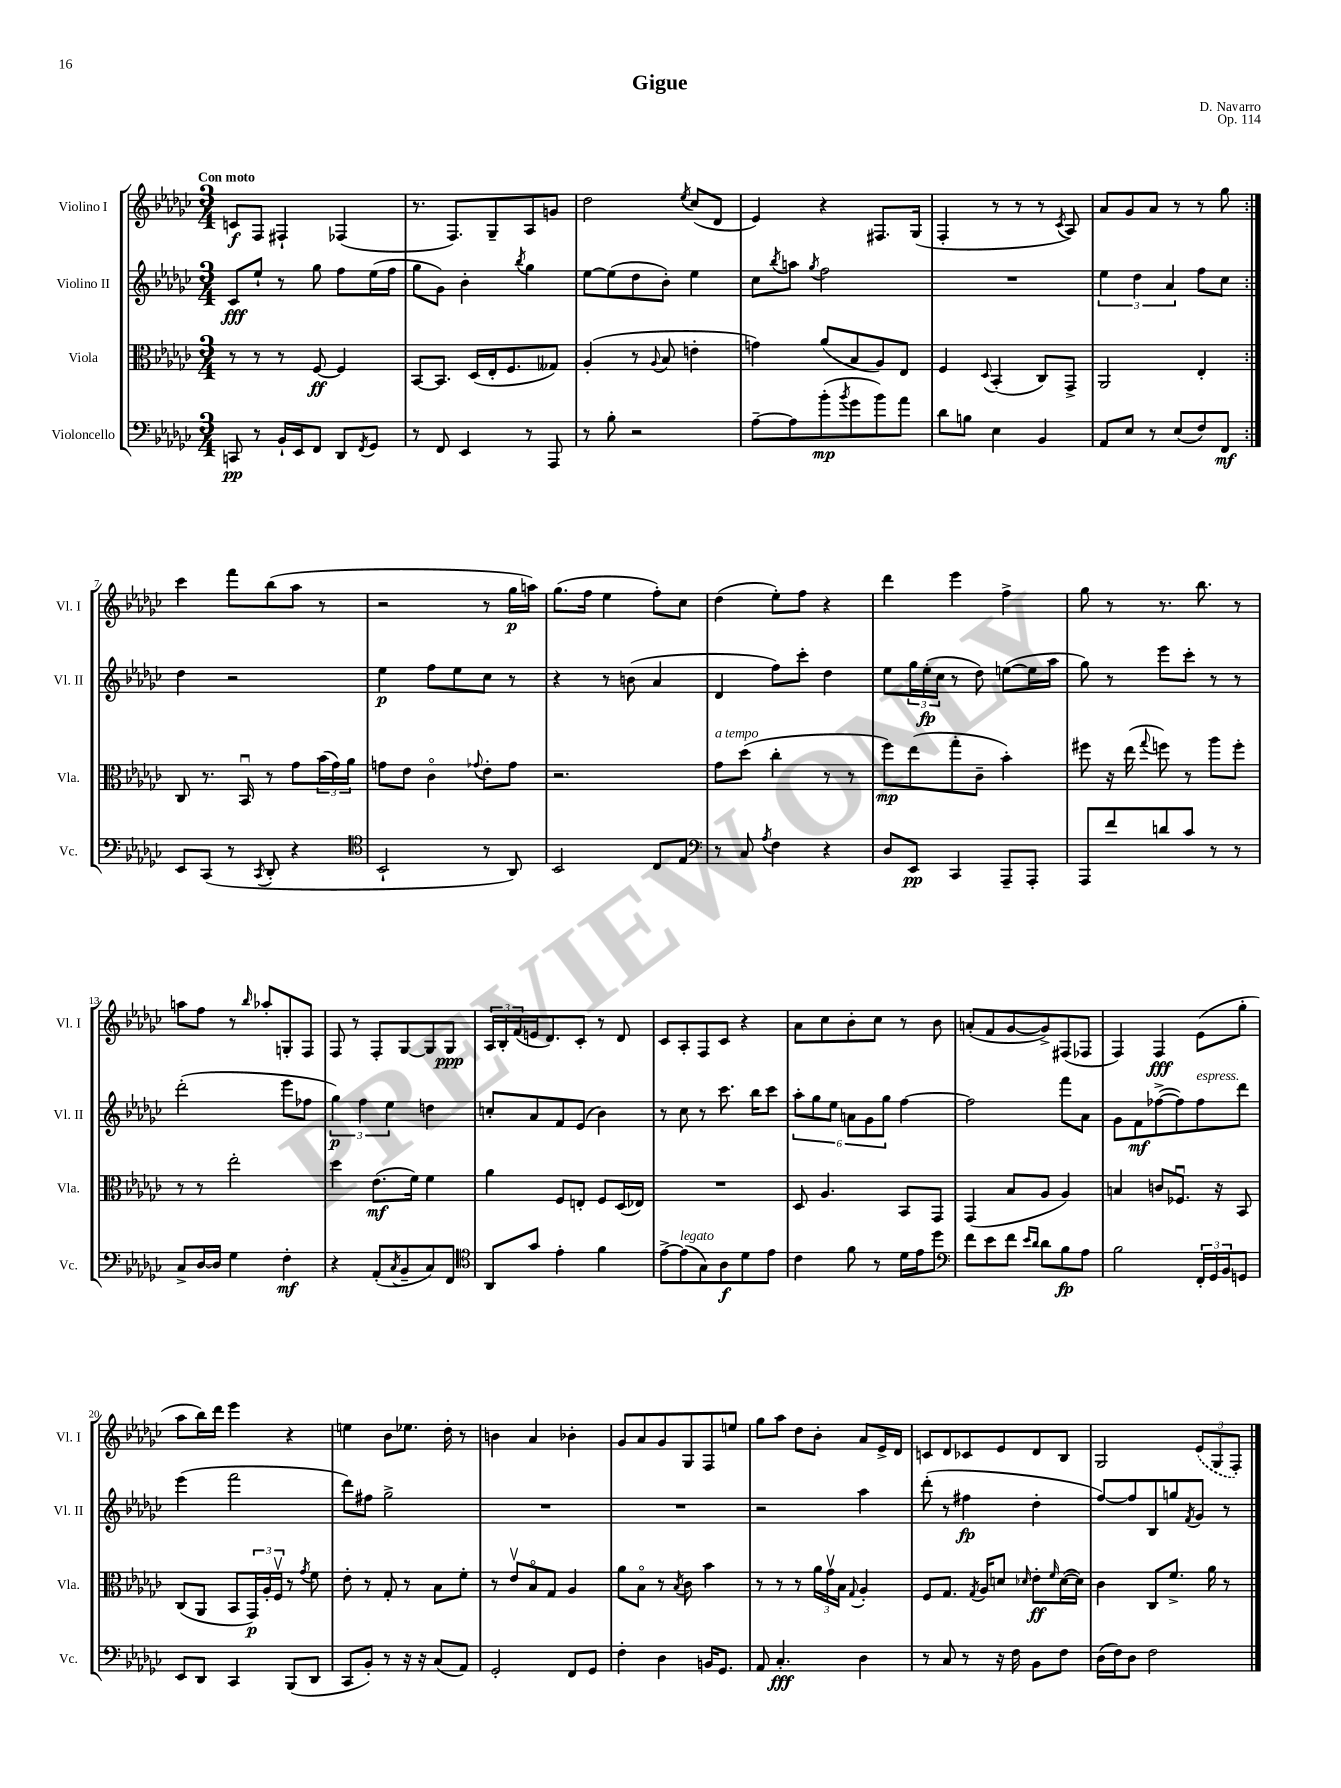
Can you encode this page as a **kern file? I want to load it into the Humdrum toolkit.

**kern	**dynam	**kern	**dynam	**kern	**dynam	**kern	**dynam
*part4	*part4	*part3	*part3	*part2	*part2	*part1	*part1
*staff4	*staff4	*staff3	*staff3	*staff2	*staff2	*staff1	*staff1
*I"Violoncello	*	*I"Viola	*	*I"Violino II	*	*I"Violino I	*
*I'Vc.	*	*I'Vla.	*	*I'Vl. II	*	*I'Vl. I	*
*clefF4	*	*clefC3	*	*clefG2	*	*clefG2	*
*k[b-e-a-d-g-c-]	*	*k[b-e-a-d-g-c-]	*	*k[b-e-a-d-g-c-]	*	*k[b-e-a-d-g-c-]	*
*M3/4	*	*M3/4	*	*M3/4	*	*M3/4	*
=1	=1	=1	=1	=1	=1	=1	=1
!	!	!	!	!	!	!LO:TX:a:B:t=Con moto	!
8CCn/	pp	8r	.	8c-/L	fff	8cn/L	f
8r	.	8r	.	8ee-`/J	.	8F/J	.
16BB-`/LL	.	8r	.	8r	.	4F#X`/	.
16EE-/J	.	.	.	.	.	.	.
8FF/J	.	[8F/	ff	8gg-\	.	.	.
8DD-/L	.	4F/]	.	8ff\L	.	(4F-X/	.
8qFF/	.	.	.	.	.	.	.
8GG-/J	.	.	.	(16ee-\L	.	.	.
.	.	.	.	16ff\JJ	.	.	.
=2	=2	=2	=2	=2	=2	=2	=2
8r	.	[8BB-/L	.	8gg-\L	.	8.r	.
8FF/	.	8.BB-/J]	.	8g-\J)	.	.	.
.	.	.	.	.	.	8.F/L)	.
4EE-/	.	.	.	4b-'\	.	.	.
.	.	(16D-/LL	.	.	.	.	.
.	.	16E-'/J	.	.	.	8G-~/	.
.	.	8.F/	.	.	.	.	.
.	.	.	.	8qbb-/	.	.	.
8r	.	.	.	4gg-\	.	8A-/	.
8AAA-/	.	8G--X/J)	.	.	.	8gn/J	.
=3	=3	=3	=3	=3	=3	=3	=3
8r	.	(4A-'/	.	[8ee-\L	.	2dd-\	.
8B-'\	.	.	.	(8ee-\]	.	.	.
2r	.	8r	.	8dd-\	.	.	.
.	.	8qqA-/	.	.	.	.	.
.	.	8B-/	.	8b-'\J)	.	.	.
.	.	.	.	.	.	8qee-/	.
.	.	4en'\	.	4ee-\	.	(8cc-/L	.
.	.	.	.	.	.	8d-/J	.
=4	=4	=4	=4	=4	=4	=4	=4
[8A-~\L	.	4gn\)	.	8cc-\L	.	4e-/)	.
.	.	.	.	8qbb-/	.	.	.
8A-\]	.	.	.	8aan\J	.	.	.
.	.	.	.	8qgg-/	.	.	.
(8b-'\	mp	(8a-/L	.	2ff\	.	4r	.
8qb-/	.	.	.	.	.	.	.
8g-\	.	8B-/	.	.	.	.	.
8b-\)	.	8A-/)	.	.	.	8.F#X/L	.
8a-\J	.	8E-/J	.	.	.	.	.
.	.	.	.	.	.	(16G-/Jk	.
=5	=5	=5	=5	=5	=5	=5	=5
8d-\L	.	4F/	.	2.r	.	4F'/	.
8Bn\J	.	.	.	.	.	.	.
.	.	8qqD-/	.	.	.	.	.
4E-\	.	(4BB-'/	.	.	.	8r	.
.	.	.	.	.	.	8r	.
4BB-/	.	8C-/L)	.	.	.	8r	.
.	.	.	.	.	.	8qc-/	.
.	.	8GG-^/J	.	.	.	8A-/)	.
=6	=6	=6	=6	=6	=6	=6	=6
8AA-/L	.	2AA-/	.	6ee-\	.	8a-/L	.
8E-/J	.	.	.	.	.	8g-/	.
.	.	.	.	6dd-\	.	.	.
8r	.	.	.	.	.	8a-/J	.
.	.	.	.	6a-/	.	.	.
(8E-/L	.	.	.	.	.	8r	.
8F/)	.	4E-'/	.	8ff\L	.	8r	.
8FF/J	mf	.	.	8cc-\J	.	8gg-\	.
!!LO:LB:g=z
=7:|!	=7:|!	=7:|!	=7:|!	=7:|!	=7:|!	=7:|!	=7:|!
8EE-/L	.	8C-/	.	4dd-\	.	4ccc-\	.
(8CC-/J	.	8.r	.	.	.	.	.
8r	.	.	.	2r	.	8fff\L	.
.	.	16BB-u/	.	.	.	.	.
8qCC-/	.	.	.	.	.	.	.
8DD-'/	.	8r	.	.	.	(8bb-\	.
4r	.	8g-\L	.	.	.	8aa-\J	.
.	.	(24b-\L	.	.	.	8r	.
.	.	24g-\)	.	.	.	.	.
.	.	24a-\JJ	.	.	.	.	.
=8	=8	=8	=8	=8	=8	=8	=8
*clefC4	*	*	*	*	*	*	*
2BB-`/	.	8gn\L	.	4ee-\	p	2r	.
.	.	8e-\J	.	.	.	.	.
.	.	4c-\	.	8ff\L	.	.	.
.	.	.	.	8ee-\	.	.	.
.	.	8qqg-X/	.	.	.	.	.
8r	.	8e-'\L	.	8cc-\J	.	8r	.
8AA-/)	.	8g-\J	.	8r	.	16gg-\LL	p
.	.	.	.	.	.	16aan\JJ)	.
=9	=9	=9	=9	=9	=9	=9	=9
2BB-/	.	2.r	.	4r	.	(8.gg-\L	.
.	.	.	.	.	.	16ff\Jk	.
.	.	.	.	8r	.	4ee-\	.
.	.	.	.	(8bn\	.	.	.
8C-/L	.	.	.	4a-/	.	8ff'\L)	.
8E-/J	.	.	.	.	.	8cc-\J	.
=10	=10	=10	=10	=10	=10	=10	=10
*clefF4	*	*	*	*	*	*	*
!	!	!LO:TX:a:i:t=a tempo	!	!	!	!	!
8r	.	8g-\L	.	4d-/	.	(4dd-\	.
8C-/	.	(8dd-\J	.	.	.	.	.
8qA-/	.	.	.	.	.	.	.
4F\	.	4cc-'\	.	8ff\L)	.	8ee-'\L)	.
.	.	.	.	8ccc-'\J	.	8ff\J	.
4r	.	8r	.	4dd-\	.	4r	.
.	.	8r	.	.	.	.	.
=11	=11	=11	=11	=11	=11	=11	=11
8D-/L	.	8ff\L)	mp	8ee-\L	.	4ddd-\	.
8EE-/J	pp	(8ee-\	.	24gg-\L	.	.	.
.	.	.	.	(24ee-'\	fp	.	.
.	.	.	.	24cc-\JJ	.	.	.
4CC-/	.	8gg-'\	.	8r	.	4eee-\	.
.	.	8c-~\J	.	8dd-\)	.	.	.
8AAA-~/L	.	4b-'\)	.	([8een\L	.	4ff^\	.
8AAA-'/J	.	.	.	16ee\L]	.	.	.
.	.	.	.	16aa-\JJ	.	.	.
=12	=12	=12	=12	=12	=12	=12	=12
8AAA-/L	.	8ff#X\	.	8gg-\)	.	8gg-\	.
8f/	.	16r	.	8r	.	8r	.
.	.	(16ee-\	.	.	.	.	.
.	.	8qqgg-/	.	.	.	.	.
8dn/	.	8ffn\)	.	8eee-\L	.	8.r	.
8c-/J	.	8r	.	8ccc-'\J	.	.	.
.	.	.	.	.	.	8.bb-\	.
8r	.	8aa-\L	.	8r	.	.	.
8r	.	8ff'\J	.	8r	.	8r	.
!!LO:LB:g=z
=13	=13	=13	=13	=13	=13	=13	=13
8C-^/L	.	8r	.	(2ddd-'\	.	8aan\L	.
[16D-/L	.	8r	.	.	.	8ff\J	.
16D-/JJ]	.	.	.	.	.	.	.
4G-\	.	2ee-'\	.	.	.	8r	.
.	.	.	.	.	.	16qqbb-/	.
.	.	.	.	.	.	8aa-X'/L	.
4F'\	mf	.	.	8eee-\L	.	8Gn'/	.
.	.	.	.	8ff-X\J	.	8F/J	.
=14	=14	=14	=14	=14	=14	=14	=14
4r	.	4dd-\	.	6gg-\)	p	8F/	.
.	.	.	.	.	.	8r	.
.	.	.	.	6ff\	.	.	.
(8AA-'/L	.	(8.e-\L	mf	.	.	8F'/L	.
.	.	.	.	6ee-\	.	.	.
8qC-/	.	.	.	.	.	.	.
8BB-~/	.	.	.	.	.	[8G-/	.
.	.	16f\Jk)	.	.	.	.	.
8C-/)	.	4f\	.	4ddn\	.	8G-/]	.
8FF/J	.	.	.	.	.	8G-/J	ppp
=15	=15	=15	=15	=15	=15	=15	=15
*clefC4	*	*	*	*	*	*	*
8AA-/L	.	4a-\	.	8ccn'/L	.	24A-/LL	.
.	.	.	.	.	.	24B-'/	.
.	.	.	.	.	.	(24f/	.
8g-/J	.	.	.	8a-/	.	16en/J	.
.	.	.	.	.	.	8.d-/)	.
4e-'\	.	8F/L	.	8f/	.	.	.
.	.	8En'/J	.	(8e-/J	.	8c-'/J	.
4f\	.	8F/L	.	4b-\)	.	8r	.
.	.	(16D-/L	.	.	.	8d-/	.
.	.	16E-X/JJ)	.	.	.	.	.
=16	=16	=16	=16	=16	=16	=16	=16
[8e-^\L	.	2.r	.	8r	.	8c-/L	.
!LO:TX:a:i:t=legato	!	!	!	!	!	!	!
(8e-\]	.	.	.	8cc-\	.	8A-'/	.
8G-\)	.	.	.	8r	.	8F/	.
8A-\	f	.	.	8.ccc-\	.	8c-/J	.
8d-\	.	.	.	.	.	4r	.
.	.	.	.	16bb-\KL	.	.	.
8e-\J	.	.	.	8ccc-\J	.	.	.
=17	=17	=17	=17	=17	=17	=17	=17
4c-\	.	8D-/	.	12aa-'\L	.	8a-\L	.
.	.	.	.	12gg-\	.	.	.
.	.	4.A-/	.	.	.	8cc-\	.
.	.	.	.	12ee-\J	.	.	.
8f\	.	.	.	12an\L	.	8b-'\	.
.	.	.	.	12g-\	.	.	.
8r	.	.	.	.	.	8cc-\J	.
.	.	.	.	12gg-\J	.	.	.
16d-\LL	.	8BB-/L	.	[4ff\	.	8r	.
16e-\J	.	.	.	.	.	.	.
8dd-\J	.	8GG-/J	.	.	.	8b-\	.
=18	=18	=18	=18	=18	=18	=18	=18
*clefF4	*	*	*	*	*	*	*
8f\L	.	(4GG-/	.	2ff\]	.	(8an'/L	.
8e-\	.	.	.	.	.	8f/	.
8f\J	.	8B-/L	.	.	.	[8g-/	.
16qqe-/LL	.	.	.	.	.	.	.
16qqd-/JJ	.	.	.	.	.	.	.
8d-\L	.	8A-/J	.	.	.	8g-^/])	.
8B-\	fp	4A-/)	.	8fff\L	.	(8F#X/	.
8A-\J	.	.	.	8a-\J	.	8F-X/J	.
=19	=19	=19	=19	=19	=19	=19	=19
2B-\	.	4Bn/	.	8g-\L	.	4F/)	.
.	.	.	.	8f\	mf	.	.
.	.	8cn/L	.	([8ff-X^\	.	4F/	fff
.	.	8.F-Xu/J	.	8ff-\])	.	.	.
!	!	!	!	!LO:TX:a:i:t=espress.	!	!	!
24FF'/LL	.	.	.	8ff-\	.	(8e-\L	.
24GG-/	.	.	.	.	.	.	.
.	.	16r	.	.	.	.	.
24BB-/J	.	.	.	.	.	.	.
8GGn/J	.	8BB-/	.	8ddd-\J	.	8gg-'\J	.
!!LO:LB:g=z
=20	=20	=20	=20	=20	=20	=20	=20
8EE-/L	.	(8C-/L	.	(4eee-\	.	8aa-\L	.
8DD-/J	.	8AA-/J	.	.	.	16bb-\L)	.
.	.	.	.	.	.	16ddd-\JJ	.
4CC-/	.	8BB-/L	.	2fff\	.	4eee-\	.
.	.	24GG-/L)	p	.	.	.	.
.	.	24A-'/	.	.	.	.	.
.	.	24Fv/JJ	.	.	.	.	.
(8BBB-/L	.	8r	.	.	.	4r	.
.	.	8qg-/	.	.	.	.	.
8DD-/J	.	8f\	.	.	.	.	.
=21	=21	=21	=21	=21	=21	=21	=21
8CC-/L	.	8e-'\	.	8ddd-\L)	.	4een\	.
8BB-'/J)	.	8r	.	8ff#X\J	.	.	.
8r	.	8G-'/	.	2gg-^\	.	8b-\L	.
16r	.	8r	.	.	.	8.ee-X\J	.
16r	.	.	.	.	.	.	.
(8C-/L	.	8B-\L	.	.	.	.	.
.	.	.	.	.	.	16dd-'\	.
8AA-/J)	.	8f'\J	.	.	.	8r	.
=22	=22	=22	=22	=22	=22	=22	=22
2GG-'/	.	8r	.	2.r	.	4bn\	.
.	.	8e-v/L	.	.	.	.	.
.	.	8B-/	.	.	.	4a-/	.
.	.	8G-/J	.	.	.	.	.
8FF/L	.	4A-/	.	.	.	4b-X'\	.
8GG-/J	.	.	.	.	.	.	.
=23	=23	=23	=23	=23	=23	=23	=23
4F'\	.	8a-\L	.	2.r	.	8g-/L	.
.	.	8B-\J	.	.	.	8a-/	.
4D-\	.	8r	.	.	.	8g-/	.
.	.	8qB-/	.	.	.	.	.
.	.	8c-\	.	.	.	8G-/	.
16BBn/KL	.	4b-\	.	.	.	8F/	.
8.GG-/J	.	.	.	.	.	.	.
.	.	.	.	.	.	8een/J	.
=24	=24	=24	=24	=24	=24	=24	=24
8AA-/	.	8r	.	2r	.	8gg-\L	.
4.C-'/	fff	8r	.	.	.	8aa-\J	.
.	.	8r	.	.	.	8dd-\L	.
.	.	24a-\LL	.	.	.	8b-'\J	.
.	.	24g-v\	.	.	.	.	.
.	.	24B-\JJ	.	.	.	.	.
.	.	8qqG-/	.	.	.	.	.
4D-\	.	4A-'/	.	4aa-\	.	8a-/L	.
.	.	.	.	.	.	16e-^/L	.
.	.	.	.	.	.	16d-/JJ	.
=25	=25	=25	=25	=25	=25	=25	=25
8r	.	8F/L	.	(8ddd-'\	.	8cn/L	.
8C-/	.	8.G-/J	.	8r	.	8d-/	.
8r	.	.	.	4ff#X\	fp	8c-X/	.
.	.	8qG-/	.	.	.	.	.
.	.	16A-/KL	.	.	.	.	.
16r	.	8dn/J	.	.	.	8e-/	.
16F\	.	.	.	.	.	.	.
.	.	16qqd-X/	.	.	.	.	.
8BB-\L	.	8e-'\L	ff	4dd-'\	.	8d-/	.
.	.	16qqf/	.	.	.	.	.
8F\J	.	([16d-\L	.	.	.	8B-/J	.
.	.	16d-\JJ])	.	.	.	.	.
=26	=26	=26	=26	=26	=26	=26	=26
(16D-\LL	.	4c-\	.	[8ff/L)	.	2G-/	.
16F\J)	.	.	.	.	.	.	.
8D-\J	.	.	.	8ff/]	.	.	.
2F\	.	8C-/L	.	8B-/	.	.	.
.	.	8.f^/J	.	8ggn/	.	.	.
.	.	.	.	8qf/	.	.	.
.	.	.	.	8g-/J	.	(12e-/L	.
.	.	16a-\	.	.	.	.	.
.	.	.	.	.	.	12G-/	.
.	.	8r	.	8r	.	.	.
.	.	.	.	.	.	12F'/J)	.
==	==	==	==	==	==	==	==
*-	*-	*-	*-	*-	*-	*-	*-
